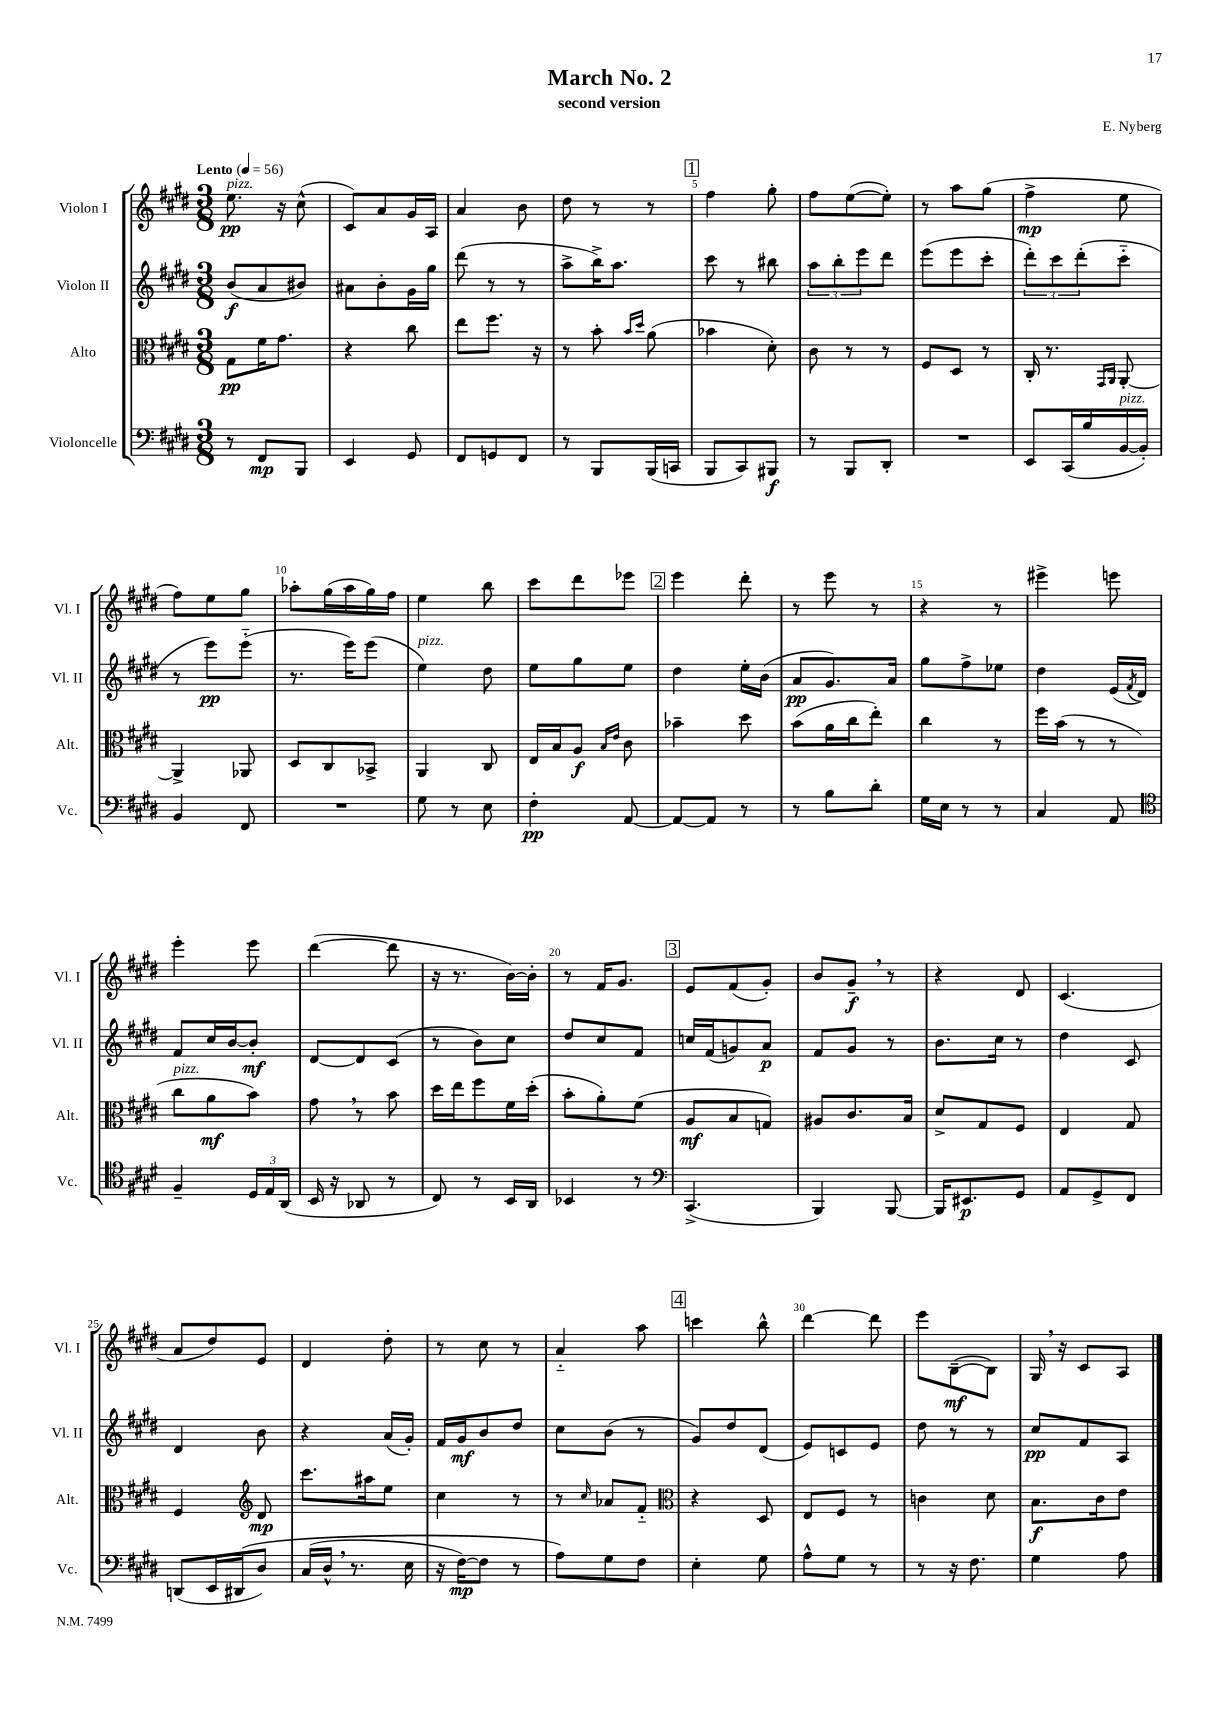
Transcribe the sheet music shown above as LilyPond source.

\header { title = "March No. 2" composer = "E. Nyberg" subtitle = "second version" }
<<
\new StaffGroup <<
\new Staff = "s0" \with { instrumentName = "Violon I" shortInstrumentName = "Vl. I" } {
    \clef treble \key e \major \numericTimeSignature \time 3/8 \tempo "Lento" 4 = 56
    e''8.\pp^\markup { \italic "pizz." } r16 cis''8-^( |
    cis'8) a'8 gis'16 a16 |
    a'4 b'8 |
    dis''8 r8 r8 |
    \mark \markup { \box "1" } fis''4 gis''8-. |
    fis''8 e''8~( e''8-.) |
    r8 a''8 gis''8( |
    fis''4->\mp e''8 |
    fis''8) e''8 gis''8 |
    aes''8-. gis''16( aes''16 gis''16) fis''16 |
    e''4 b''8 |
    cis'''8 dis'''8 ees'''8 |
    \mark \markup { \box "2" } e'''4 dis'''8-. |
    r8 e'''8 r8 |
    r4 r8 |
    eis'''4-> e'''8 |
    e'''4-. e'''8 |
    dis'''4~( dis'''8 |
    r16 r8. b'16~) b'16-. |
    r8 fis'16 gis'8. |
    \mark \markup { \box "3" } e'8 fis'8( gis'8-.) |
    b'8 gis'8--\f \breathe r8 |
    r4 dis'8 |
    cis'4.( |
    a'8 dis''8) e'8 |
    dis'4 dis''8-. |
    r8 cis''8 r8 |
    a'4-_ a''8 |
    \mark \markup { \box "4" } c'''4 b''8-^ |
    dis'''4~ dis'''8 |
    e'''8 b8~--\mf( b8) |
    gis16 \breathe r16 cis'8 a8 \bar "|." |
}
\new Staff = "s1" \with { instrumentName = "Violon II" shortInstrumentName = "Vl. II" } {
    \clef treble \key e \major \numericTimeSignature \time 3/8
    b'8\f( a'8 bis'8) |
    ais'8 b'8-. gis'16 gis''16 |
    dis'''8( r8 r8 |
    a''8-> b''16->) a''8. |
    \mark \markup { \box "1" } cis'''8 r8 bis''8 |
    \tuplet 3/2 { a''8 b''8-. e'''8 } dis'''8 |
    e'''8( e'''8 cis'''8-. |
    \tuplet 3/2 { dis'''8-.) cis'''8 dis'''8-.( } cis'''8-_ |
    r8 e'''8\pp) e'''8-_( |
    r8. e'''16) e'''8( |
    e''4^\markup { \italic "pizz." }) dis''8 |
    e''8 gis''8 e''8 |
    \mark \markup { \box "2" } dis''4 e''16-. b'16( |
    a'8\pp gis'8.) a'16 |
    gis''8 fis''8-> ees''8 |
    dis''4 e'16( \acciaccatura { fis'8 } dis'16) |
    fis'8 cis''16 b'16~ b'8-.\mf |
    dis'8~ dis'8 cis'8( |
    r8 b'8) cis''8 |
    dis''8 cis''8 fis'8 |
    \mark \markup { \box "3" } c''16 fis'16( g'8) a'8\p |
    fis'8 gis'8 r8 |
    b'8. cis''16 r8 |
    dis''4 cis'8 |
    dis'4 b'8 |
    r4 a'16( gis'16-.) |
    fis'16 gis'16\mf b'8 dis''8 |
    cis''8 b'8( r8 |
    \mark \markup { \box "4" } gis'8) dis''8 dis'8( |
    e'8) c'8 e'8 |
    dis''8 r8 r8 |
    cis''8\pp fis'8 a8 \bar "|." |
}
\new Staff = "s2" \with { instrumentName = "Alto" shortInstrumentName = "Alt." } {
    \clef alto \key e \major \numericTimeSignature \time 3/8
    gis8\pp fis'16 gis'8. |
    r4 cis''8 |
    e''8 fis''8. r16 |
    r8 b'8-. \grace { b'16 dis''16 } a'8( |
    \mark \markup { \box "1" } bes'4 dis'8-.) |
    cis'8 r8 r8 |
    fis8 dis8 r8 |
    cis16-. r8. \grace { gis,16 a,16 } a,8~-. |
    a,4-> aes,8 |
    dis8 cis8 bes,8-> |
    a,4 cis8 |
    e16 b16 a8\f \grace { b16 e'16 } cis'8 |
    \mark \markup { \box "2" } bes'4-- dis''8 |
    b'8( a'16 cis''16 e''8-.) |
    cis''4 r8 |
    fis''16 b'16( r8 r8 |
    cis''8^\markup { \italic "pizz." } a'8\mf b'8) |
    gis'8 \breathe r8 b'8 |
    dis''16 e''16 fis''8 fis'16 dis''16-.( |
    b'8-. a'8-.) fis'8( |
    \mark \markup { \box "3" } a8\mf b8 g8) |
    ais8 cis'8. b16 |
    dis'8-> gis8 fis8 |
    e4 gis8 |
    fis4 \clef treble dis'8\mp |
    cis'''8. ais''16 e''8 |
    cis''4 r8 |
    r8 \grace { cis''16 } aes'8 fis'8-_ |
    \mark \markup { \box "4" } \clef alto r4 dis8 |
    e8 fis8 r8 |
    c'4 dis'8 |
    b8.\f cis'16 e'8 \bar "|." |
}
\new Staff = "s3" \with { instrumentName = "Violoncelle" shortInstrumentName = "Vc." } {
    \clef bass \key e \major \numericTimeSignature \time 3/8
    r8 fis,8\mp b,,8 |
    e,4 gis,8 |
    fis,8 g,8 fis,8 |
    r8 b,,8 b,,16( c,16 |
    \mark \markup { \box "1" } b,,8 cis,8) bis,,8\f |
    r8 b,,8 dis,8-. |
    R4. |
    e,8 cis,16( b16 b,16~^\markup { \italic "pizz." } b,16-.) |
    b,4 fis,8 |
    R4. |
    gis8 r8 e8 |
    fis4-.\pp a,8~ |
    \mark \markup { \box "2" } a,8~ a,8 r8 |
    r8 b8 dis'8-. |
    gis16 e16 r8 r8 |
    cis4 a,8 |
    \clef tenor fis4-- \tuplet 3/2 { dis16 e16 a,16( } |
    b,16 r16 aes,8 r8 |
    cis8) r8 b,16 a,16 |
    bes,4 r8 |
    \mark \markup { \box "3" } \clef bass cis,4.->( |
    b,,4) b,,8~ |
    b,,16 eis,8.\p gis,8 |
    a,8 gis,8-> fis,8 |
    d,8( e,16 dis,16\( dis8) |
    cis16( dis16-^ \breathe r8. e16 |
    r16 fis16~\mp) fis8 r8 |
    a8\) gis8 fis8 |
    \mark \markup { \box "4" } e4-. gis8 |
    a8-^ gis8 r8 |
    r8 r16 fis8. |
    gis4 a8 \bar "|." |
}
>>
>>
\layout { \context { \Score \override BarNumber.break-visibility = ##(#f #t #t) barNumberVisibility = #(every-nth-bar-number-visible 5) } }
